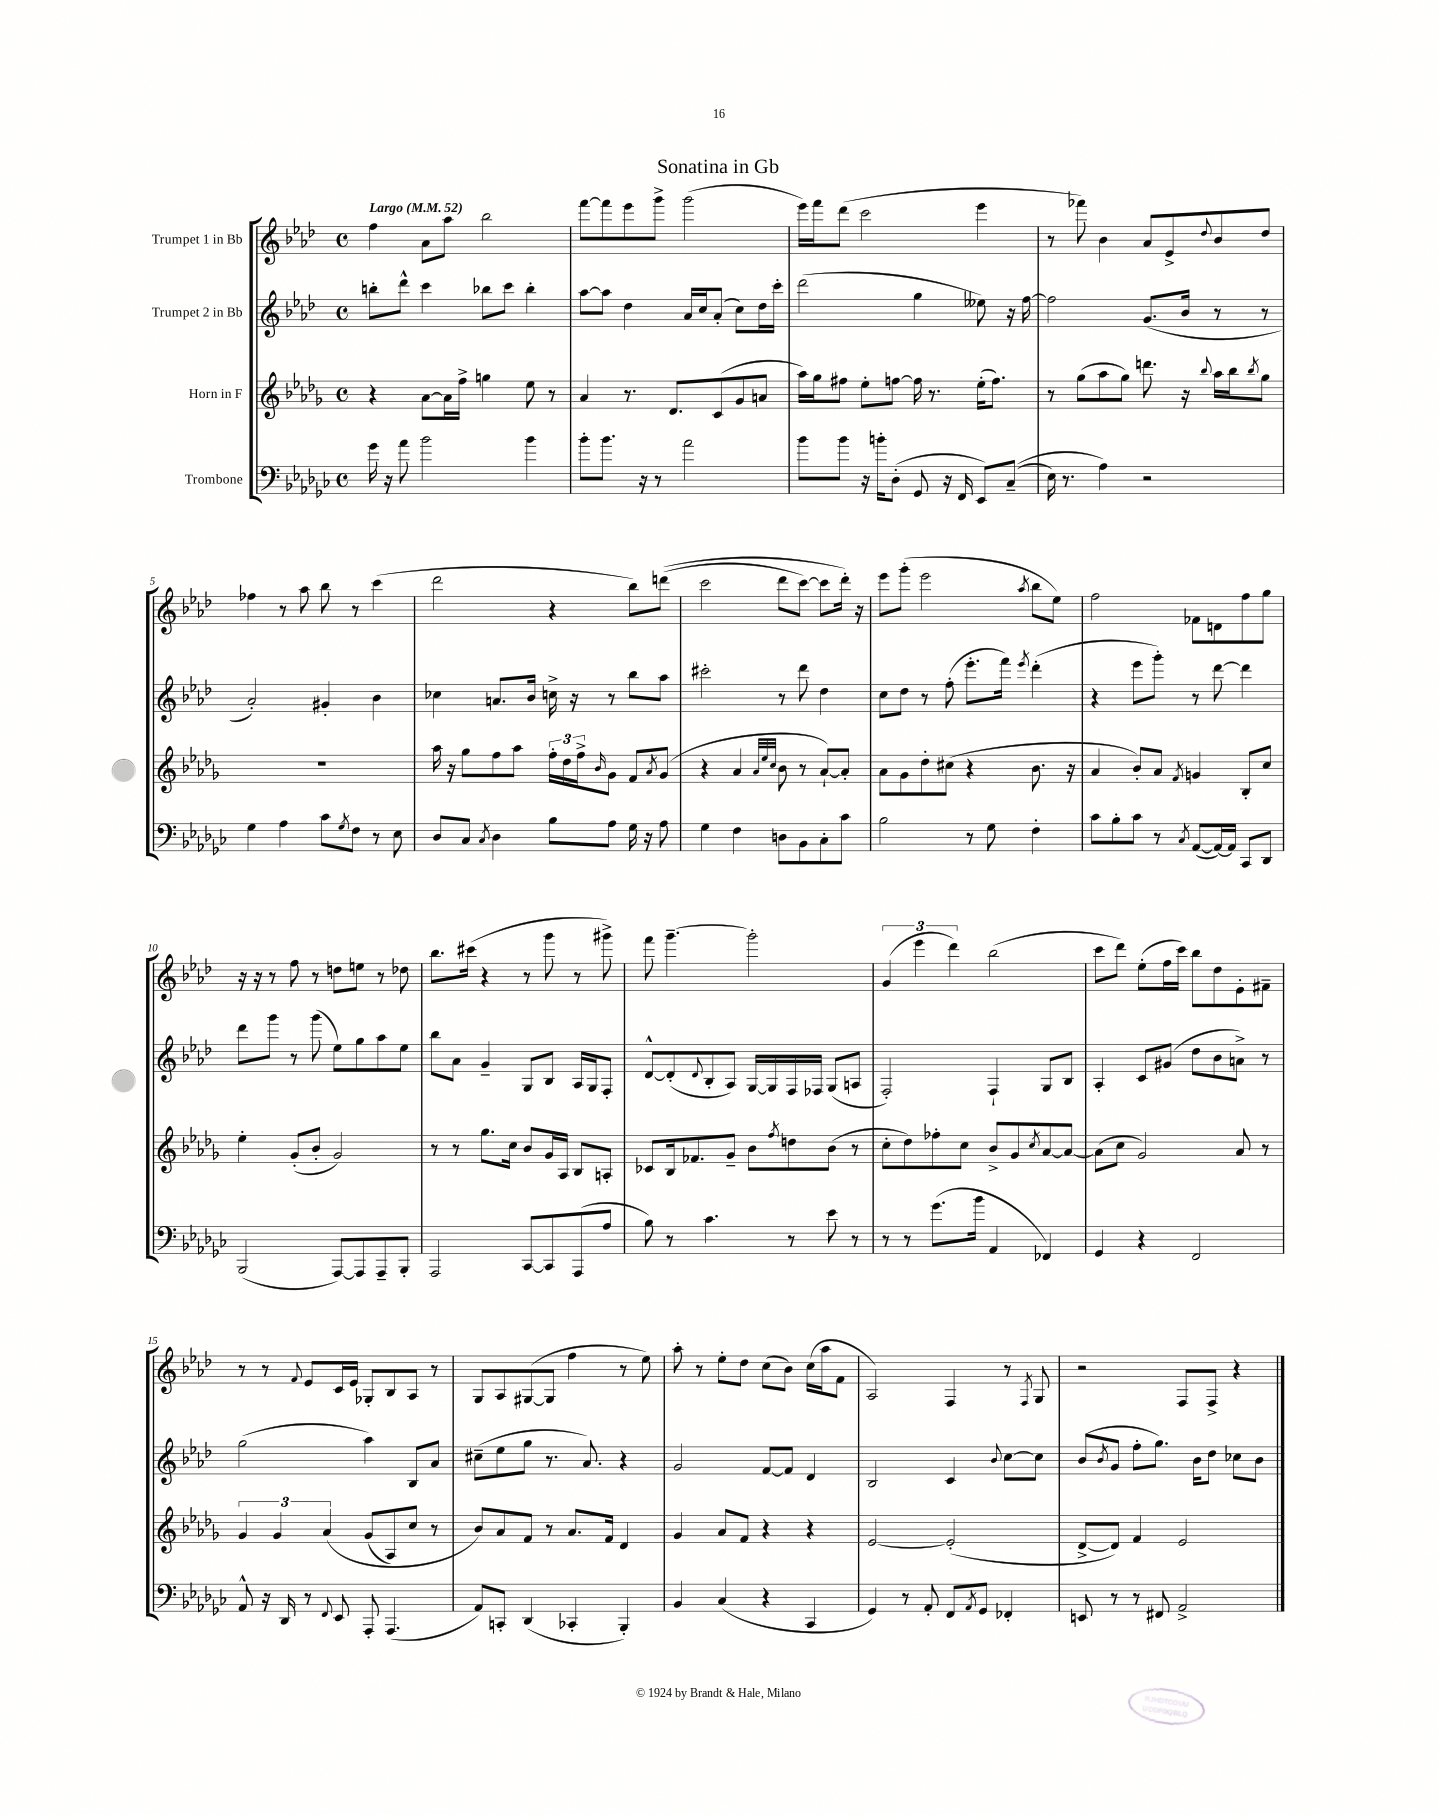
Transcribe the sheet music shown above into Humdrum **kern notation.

**kern	**kern	**kern	**kern
*staff4	*staff3	*staff2	*staff1
*clefF4	*clefG2	*clefG2	*clefG2
*k[b-e-a-d-g-c-]	*k[b-e-a-d-g-]	*k[b-e-a-d-]	*k[b-e-a-d-]
*M4/4	*M4/4	*M4/4	*M4/4
*met(c)	*met(c)	*met(c)	*met(c)
*MM52	*MM52	*MM52	*MM52
16g-\	4r	8bb'\L	4ff\
16r	.	.	.
8a-\	.	8ddd-^^\J	.
2b-\	[8a-\L	4ccc\	8a-\L
.	16a-\]L	.	8aa-\J
.	16ff^\JJ	.	.
.	4gg\	8bb-\L	2bb-\
.	.	8ccc\J	.
4b-\	8ee-\	4bb-'\	.
.	8r	.	.
=	=	=	=
8b-'\L	4a-/	[8aa-\L	[8fff\L
8.b-\J	.	8aa-\]J	8fff\]
.	8.r	4dd-\	8eee-\
16r	.	.	.
8r	.	.	8ggg^\J
.	8.d-/L	.	.
2a-\	.	16a-/LL	(2ggg\
.	.	16cc/J	.
.	(8c/	(8a-'/J	.
.	8g-/	8cc\L)	.
.	8a/J	16dd-\L	.
.	.	16ccc'\JJ	.
=	=	=	=
8b-\L	16aa-\LL)	(2ddd-\	16eee-\LL)
.	16gg-\J	.	16fff\J
8b-\J	8ff#\J	.	(8ddd-\J
16r	8ee-'\L	.	2ccc\
16b'\LK	.	.	.
(8D-'\J	[8ff\J	.	.
8GG-/	16ff\]	4gg\	.
.	8.r	.	.
16r	.	.	.
16FF/	.	.	.
8EE-/L)	(16ee-'\LK	8ee--\)	4eee-\
.	8.ff\J)	.	.
&((8C-~/J	.	16r	.
.	.	[16ff\	.
=	=	=	=
16E-\)	8r	2ff\]	8r
8.r	.	.	.
.	(8gg-\L	.	8fff-\)
4A-\&)	8aa-\	.	4b-\
.	8gg-\J)	.	.
2r	8.ddd\	(8.g/L	8a-/L
.	.	.	8e-^/
.	16r	16b-/Jk	.
.	8qqbb-/	.	8qqdd-/
.	16aa-\LL	8r	8b-/
.	16bb-\J	.	.
.	8qbb-/	.	.
.	8gg-\J	8r	8dd-/J
=	=	=	=
4G-\	1r	2a-'/)	4ff-\
4A-\	.	.	8r
.	.	.	8aa-\
8c-\L	.	4g#'/	8bb-\
8qG-/	.	.	.
8F\J	.	.	8r
8r	.	4b-\	(4ccc\
8E-\	.	.	.
=	=	=	=
8D-/L	16aa-\	4cc-\	2ddd-\
.	16r	.	.
8C-/J	8gg-\L	.	.
8qC-/	.	.	.
4D-\	8ff\	8.a/L	.
.	8aa-\J	.	.
.	.	16b-/Jk	.
8B-\L	24ff'\LL	16cc^\	4r
.	24dd-\	.	.
.	.	16r	.
.	24ff^\J	.	.
.	16qqb-/	.	.
8A-\J	8g-\J	8r	.
16G-\	8f/L	8bb-\L	8bb-\L)
16r	.	.	.
.	8qa-/	.	.
8A-\	(8g-/J	8aa-\J	&((8ddd\J
=	=	=	=
4G-\	4r	2ccc#'\	2ccc\
4F\	4a-/	.	.
.	32qqa-/LLL	.	.
.	32qqee-/	.	.
.	32qqcc/JJJ	.	.
8D\L	8b-\	8r	8ddd-\L
8BB-\	8r	8ddd-\	[8ccc\J)
8C-'\	[8a-`/L)	4dd-\	8ccc\]L
8c-\J	8a-'/]J	.	16ddd-'\Jk&)
.	.	.	16r
=	=	=	=
2B-\	8a-\L	8cc\L	8eee-\L
.	8g-\	8dd-\J	(8ggg'\J
.	8dd-'\	8r	2eee-\
.	(8cc#\J	(8ff'\	.
8r	4r	8.eee-'\L	.
8G-\	.	.	.
.	.	16fff\Jk)	.
.	.	8qeee-/	8qaa-/
4F'\	8.b-\	(4ddd-'\	8bb-\L
.	.	.	8ee-\J)
.	16r	.	.
=	=	=	=
8c-\L	4a-/	4r	2ff\
8B-'\	.	.	.
8c-\J	8b-'/L)	8eee-\L	.
8r	8a-/J	8ggg'\J)	.
8qC-/	8qf/	.	.
([8AA-/L	4g/	8r	8f-\L
16AA-/_L)	.	[8ddd-\	8d\
16AA-/]JJ	.	.	.
8CC-/L	8B-'/L	4ddd-\]	8ff\
8DD-/J	8cc/J	.	8gg\J
=	=	=	=
(2BBB-/	4ee-'\	8ddd-\L	16r
.	.	.	16r
.	.	8ggg\J	8r
.	(8g-'/L	8r	8ff\
.	8b-'/J	(8ggg\	8r
[8AAA-/L)	2g-/)	8ee-\L)	8dd\L
8AAA-/]	.	8gg\	8ee\J
8AAA-~/	.	8aa-\	8r
8BBB-'/J	.	8ee-\J	8dd-\
=	=	=	=
2AAA-/	8r	8bb-\L	8.bb-\L
.	8r	8a-\J	.
.	.	.	(16ccc#\Jk
.	8.gg-\L	4g~/	4r
.	16cc\Jk	.	.
[8CC-/L	8b-/L	8G/L	8r
8CC-/]	16g-/L	8B-/J	8ggg\
.	16A-/JJ	.	.
(8AAA-/	8B-/L	16A-/LL	8r
.	.	16G/J	.
8A-/J	8A'/J	8F'/J	8ggg#^\)
=	=	=	=
8B-\)	8c-/L	[8d-^^/L	8fff\
8r	16B-/k	(8d-'/]	[4.ggg~\
.	8.f-/	.	.
.	.	8qqd-/	.
4.c-\	.	8B-'/	.
.	8g-~/J	8A-/J)	.
.	8b-\L	[16G/LL	2ggg'\]
.	.	16G/]	.
.	8qff/	.	.
8r	8dd\	16F/	.
.	.	16F-/JJ	.
8e-\	(8b-\J	(8G/L	.
8r	8r	8A/J	.
=	=	=	=
8r	8cc'\L	2F'/)	(6g/
8r	8dd-\)	.	.
.	.	.	6eee-\
(8.g-\L	8ff-'\	.	.
.	.	.	6ddd-\)
.	8cc\J	.	.
16b-\Jk	.	.	.
4AA-/	8b-^/L	4F`/	(2bb-\
.	8g-/	.	.
.	8qcc/	.	.
4FF-/)	[8a-/	8G/L	.
.	8a-/_J	8B-/J	.
=	=	=	=
4GG-/	(8a-\]L	4A-'/	8ccc\L
.	8cc\J	.	8ddd-\J)
4r	2g-/)	8c/L	(8ee-'\L
.	.	(8g#/J	16ff\L
.	.	.	16ccc\JJ)
2FF/	.	8dd-\L	8bb-\L
.	.	8b-\	8dd-\
.	8a-/	8a^\J)	8e-'\
.	8r	8r	8f#~\J
=	=	=	=
8AA-^^/	6g-/	(2gg\	8r
16r	.	.	8r
.	6g-/	.	.
16DD-/	.	.	.
.	.	.	8qqf/
8r	.	.	8e-/L
.	&(6a-/	.	.
8qqFF/	.	.	.
8EE-/	.	.	16c/L
.	.	.	16e-/JJ
8AAA-'/	(8g-/L	4aa-\)	8G-'/L
(4.AAA-/	8A-/)	.	8B-/
.	8cc/J	8B-/L	8A-/J
.	8r	8a-/J	8r
=	=	=	=
8AA-/L)	8b-/L&)	(8cc#~\L	8G/L
8CC'/J	8a-/	8ee-\	8A-/
(4DD-/	8f/J	8gg\J	([8G#/
.	8r	8.r	8G#/]J
4CC-'/	8.a-/L	.	4ff\
.	.	8.a-/)	.
.	16f/Jk	.	.
4BBB-'/)	4d-/	4r	8r
.	.	.	8ee-\)
=	=	=	=
4BB-/	4g-/	2g/	8aa-'\
.	.	.	8r
(4C-/	8a-/L	.	8ee-'\L
.	8f/J	.	8dd-\J
4r	4r	[8f/L	(8cc\L
.	.	8f/]J	8b-\J)
4CC-/	4r	4d-/	(16cc\LL
.	.	.	16aa-\J
.	.	.	8f\J
=	=	=	=
4GG-/)	[2e-/	2B-/	2A-/)
8r	.	.	.
8AA-'/	.	.	.
8FF/L	(2e-'/]	4c/	4F/
8qAA-/	.	.	.
8GG-/J	.	.	.
.	.	8qqb-/	.
4FF-'/	.	[8cc\L	8r
.	.	.	8qF/
.	.	8cc\]J	8G/
=	=	=	=
8EE/	[8d-^/L	(8b-/L	2r
.	.	8qb-/	.
8r	8d-/]J)	8g/J	.
8r	4f/	8ff'\L	.
8FF#/	.	8.gg\J)	.
2AA-^/	2e-/	.	8F/L
.	.	16b-\LK	.
.	.	8dd-\J	8F^/J
.	.	8cc-\L	4r
.	.	8b-\J	.
==	==	==	==
*-	*-	*-	*-
